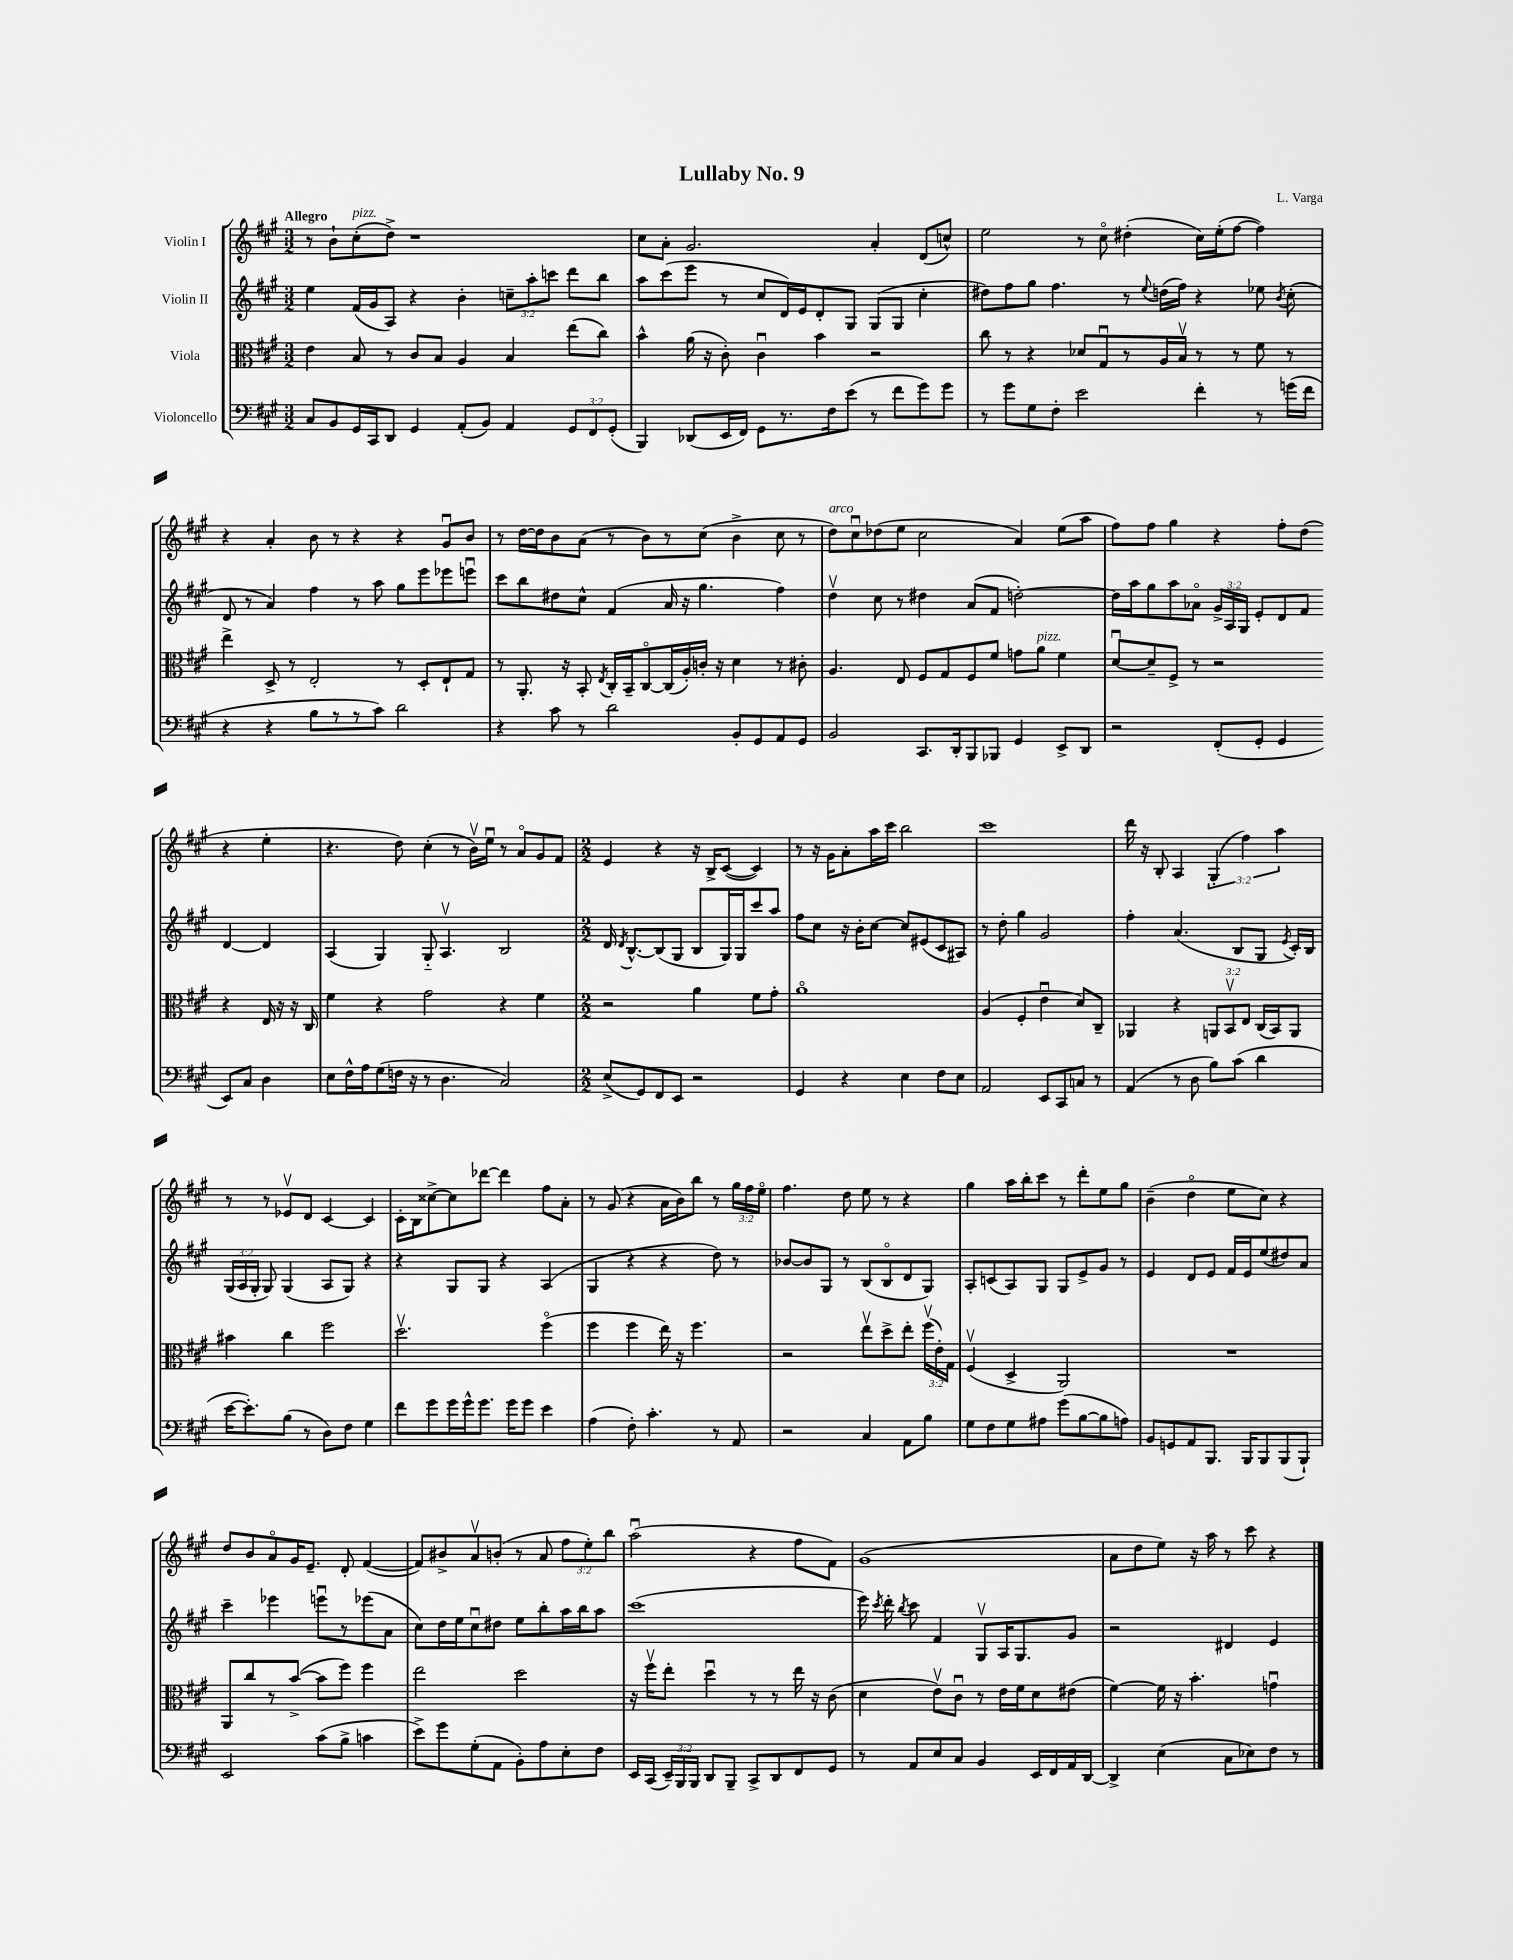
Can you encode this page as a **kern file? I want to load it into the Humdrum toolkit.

**kern	**kern	**kern	**kern
*staff4	*staff3	*staff2	*staff1
*clefF4	*clefC3	*clefG2	*clefG2
*k[f#c#g#]	*k[f#c#g#]	*k[f#c#g#]	*k[f#c#g#]
*M3/2	*M3/2	*M3/2	*M3/2
8C#	4e	4ee	8r
8BB	.	.	8b`
16GG#	8B	(16f#	(8cc#'
16CC#	.	16g#	.
8DD	8r	8A)	8dd^)
4GG#	8c#	4r	1r
.	8B	.	.
(8AA'	4A	4b'	.
8BB)	.	.	.
4AA	4B	12cc~	.
.	.	12aa'	.
.	.	12ccc	.
12GG#	(8ee	8ddd	.
12FF#	.	.	.
.	8cc#)	8bb	.
(12GG#'	.	.	.
=	=	=	=
4BBB)	4b^^	8aa	8cc#
.	.	(8ccc#	8a'
(8DD-	(16a	8eee	2.g#
.	16r	.	.
16EE	8c#')	8r	.
16FF#)	.	.	.
8GG#	4c#u	8cc#	.
8.r	.	16d)	.
.	.	16e	.
.	4b	8d'	.
16F#	.	.	.
(8e	.	8G#	.
8r	2r	(8G#	4a'
8f#	.	8G#	.
8g#)	.	4cc#'	(8d
8g#	.	.	8cc^^)
=	=	=	=
8r	8cc#	8dd#)	2ee
8g#	8r	8ff#	.
8G#	4r	8gg#	.
8F#'	.	4.ff#	.
2e	8d-	.	8r
.	8G#u	.	8cc#o
.	8r	8r	(4dd#'
.	.	8qqee	.
.	16A	(16dd	.
.	16Bv	16ff#)	.
4f#'	8r	4r	16cc#)
.	.	.	(16ee'
.	8r	.	[8ff#
8r	8f#	8ee-	4ff#])
.	.	8qb	.
(16g	8r	(8cc#'	.
16f#	.	.	.
=	=	=	=
4r	4ee^	8d	4r
.	.	8r	.
4r	8D^	4a)	4a'
.	8r	.	.
8B	2E'	4ff#	8b
8r	.	.	8r
8r	.	8r	4r
8c#)	.	8aa	.
2d	8r	8gg#	4r
.	8D'	8eee	.
.	8E`	8eee-	8g#u
.	8G#	8eeeu	8b
=	=	=	=
4r	8r	8ccc#	8r
.	8.AA'	8bb	[16dd
.	.	.	16dd]
8c#	.	8dd#	8b
.	16r	.	.
8r	8BB'	8cc#^^	(8a
.	8qE	.	.
2d	16C#'	(4f#	8r
.	16BB~	.	.
.	[8C#o	.	8b)
.	(16C#]	16a	8r
.	16A')	16r	.
.	16c'	4.gg#	(8cc#
.	16r	.	.
8BB'	4d	.	4b^
8GG#	.	.	.
8AA	8r	4ff#)	8cc#
8GG#	8c#'	.	8r
=	=	=	=
2BB	4.A	4ddv	8dd)
.	.	.	8cc#u
.	.	8cc#	(8dd-
.	8E	8r	8ee
8.CC#	8F#	4dd#	2cc#
.	8G#	.	.
16DD'	.	.	.
8BBB	8F#	(8a	.
8BBB-	8f#	8f#	.
4GG#	8g	[2dd')	4a)
.	8a	.	.
8EE^	4f#	.	(8ee
8DD	.	.	8aa
=	=	=	=
2r	[8du	16dd]	8ff#)
.	.	16aa	.
.	8d~]	8gg#	8ff#
.	8F#^	8aa	4gg#
.	8r	8a-o	.
(8FF#'	2r	24g#^	4r
.	.	24A	.
.	.	24G#	.
8GG#'	.	8e'	.
4GG#	.	8d	8ff#'
.	.	8f#	(8dd
8EE)	4r	[4d	4r
8C#	.	.	.
4D	16E	4d]	4ee'
.	16r	.	.
.	16r	.	.
.	16C#	.	.
=	=	=	=
8E	4f#	(4A	4.r
16F#^^	.	.	.
16A	.	.	.
(8G#	4r	4G#)	.
16F	.	.	8dd)
16r	.	.	.
8r	2g#	8G#'~	(4cc#'
4.D	.	4.Av	.
.	.	.	8r
.	.	.	16bv)
.	.	.	16eeu
2C#)	4r	2B	8r
.	.	.	8ao
.	4f#	.	8g#
.	.	.	8f#
=	=	=	=
*M2/2	*M2/2	*M2/2	*M2/2
(8E^	2r	16d	4e
.	.	8qd	.
.	.	[8.B^^	.
8GG#)	.	.	.
8FF#	.	(8B]	4r
8EE	.	8G#	.
2r	4a	8B	16r
.	.	.	16B^
.	.	16G#)	([8c#
.	.	16G#	.
.	8f#	8ccc#	4c#])
.	8g#'	8aa	.
=	=	=	=
4GG#	1ao	8ff#	8r
.	.	8cc#	16r
.	.	.	16g#
4r	.	16r	8a'
.	.	16b'	.
.	.	[8cc#	16aa
.	.	.	16ccc#
4E	.	8cc#]	2bb
.	.	(8e#	.
8F#	.	8c#	.
8E	.	8A#)	.
=	=	=	=
2AA	(4A	8r	1ccc#
.	.	8dd'	.
.	4F#'	4gg#	.
8EE	4eu	2g#	.
8CC#	.	.	.
8C	8d)	.	.
8r	8C#~	.	.
=	=	=	=
(4AA	4AA-	4ff#'	16ddd
.	.	.	16r
.	.	.	8B'
8r	4r	(4.a	4A
8D	.	.	.
8B)	12AA	.	(6G#'
.	12BBv	.	.
(8c#	.	8B	.
.	12E	.	6ff#)
4d	(16C#	8G#	.
.	16BB)	.	.
.	.	.	6aa
.	.	8qe	.
.	8AA	16c#')	.
.	.	16B	.
=	=	=	=
[16e	4b#	(24G#	8r
.	.	24A	.
8.e'])	.	.	.
.	.	24G#'	.
.	.	8G#)	8r
(8B	4cc#	(4G#	8e-v
8r	.	.	8d
8D)	2ff#	8A	[4c#
8F#	.	8G#)	.
4G#	.	4r	4c#]
=	=	=	=
8f#	2.ddv	4r	16c#'
.	.	.	16B
8g#	.	.	[8cc##^
16g#	.	8G#	8cc##]
16g#^^	.	.	.
8.g#	.	8G#	[8ddd-
.	.	4r	4ddd-]
16g#	.	.	.
8g#	.	.	.
4e	(4ff#o	(4A	8ff#
.	.	.	8a'
=	=	=	=
(4A	4ff#	4G#	8r
.	.	.	(8g#
8F#')	4ff#	4r	4r
4.c#'	.	.	.
.	16ee)	4r	16a
.	16r	.	16b)
.	4.ff#	.	8bb
8r	.	8dd)	8r
8AA	.	8r	24gg#
.	.	.	24ff#
.	.	.	24eeo
=	=	=	=
2r	2r	[8b-	4.ff#
.	.	8b-]	.
.	.	8G#	.
.	.	8r	8dd
4C#	8eev	(8B	8ee
.	8dd^	8Bo	8r
8AA	8ee'	8d	4r
8B	(24ff#v	8G#)	.
.	24e')	.	.
.	24G#	.	.
=	=	=	=
8G#	(4F#v	8A'	4gg#
8F#	.	(8c	.
8G#	4D^	8A)	16aa
.	.	.	16bb'
8A#	.	8G#	8ccc#
(8g#	2AA)	8G#	8r
[8B	.	8e^	8ddd'
8B]	.	8g#	8ee
8A)	.	8r	8gg#
=	=	=	=
8BB	1r	4e	(4b~
8GG	.	.	.
8AA	.	8d	4ddo
8.BBB	.	8e	.
.	.	16f#	8ee
16BBB	.	16e	.
8BBB	.	(8ee	8cc#)
(8BBB	.	8dd#)	4r
8BBB`)	.	8a	.
=	=	=	=
2EE	8AA	4ccc#~	8dd
.	8cc#	.	8b
.	8r	4eee-	8ao
.	([8b^	.	16g#
.	.	.	8.e~
(8c#	8b]	8eeeu	.
8B^	8ff#)	8r	8d'
4c	4ff#	(8eee-	([4f#
.	.	8a	.
=	=	=	=
8e^)	2ee	8cc#)	8f#])
8g#	.	16dd	8b#^
.	.	16ee	.
(8G#'	.	8cc#u	8av
8AA	.	8dd#	(8b'
8BB')	2dd	8ee	8r
8A	.	8bb'	8a
8E'	.	16aa	12ff#
.	.	16bb	.
.	.	.	12ee')
8F#	.	8aa	.
.	.	.	12bb
=	=	=	=
16EE	16r	(1ccc#	(2aau
(16CC#	16ff#v	.	.
24EE~)	8ee'	.	.
24BBB	.	.	.
24BBB	.	.	.
8DD	4ddu	.	.
8BBB~	.	.	.
8CC#^	8r	.	4r
8DD	8r	.	.
8FF#	16ee	.	8ff#
.	16r	.	.
8GG#	(8c#	.	8f#)
=	=	=	=
8r	4d	16eee)	(1g#
.	.	8qccc#	.
.	.	16ddd'	.
.	.	8qbb	.
8AA	.	8ccc#	.
8E	8ev)	4f#	.
8C#	8c#u	.	.
4BB	8r	8G#v	.
.	16e	16A	.
.	16f#	8.G#	.
16EE	8d	.	.
16FF#	.	.	.
16AA	(8e#	8g#	.
[16DD	.	.	.
=	=	=	=
4DD^]	[4f#)	2r	8a
.	.	.	8dd
(4E	16f#]	.	8ee)
.	16r	.	.
.	4.b'	.	16r
.	.	.	16aa
8C#	.	4d#	8r
8E-)	.	.	8ccc#
8F#	4gu	4e	4r
8r	.	.	.
==	==	==	==
*-	*-	*-	*-
